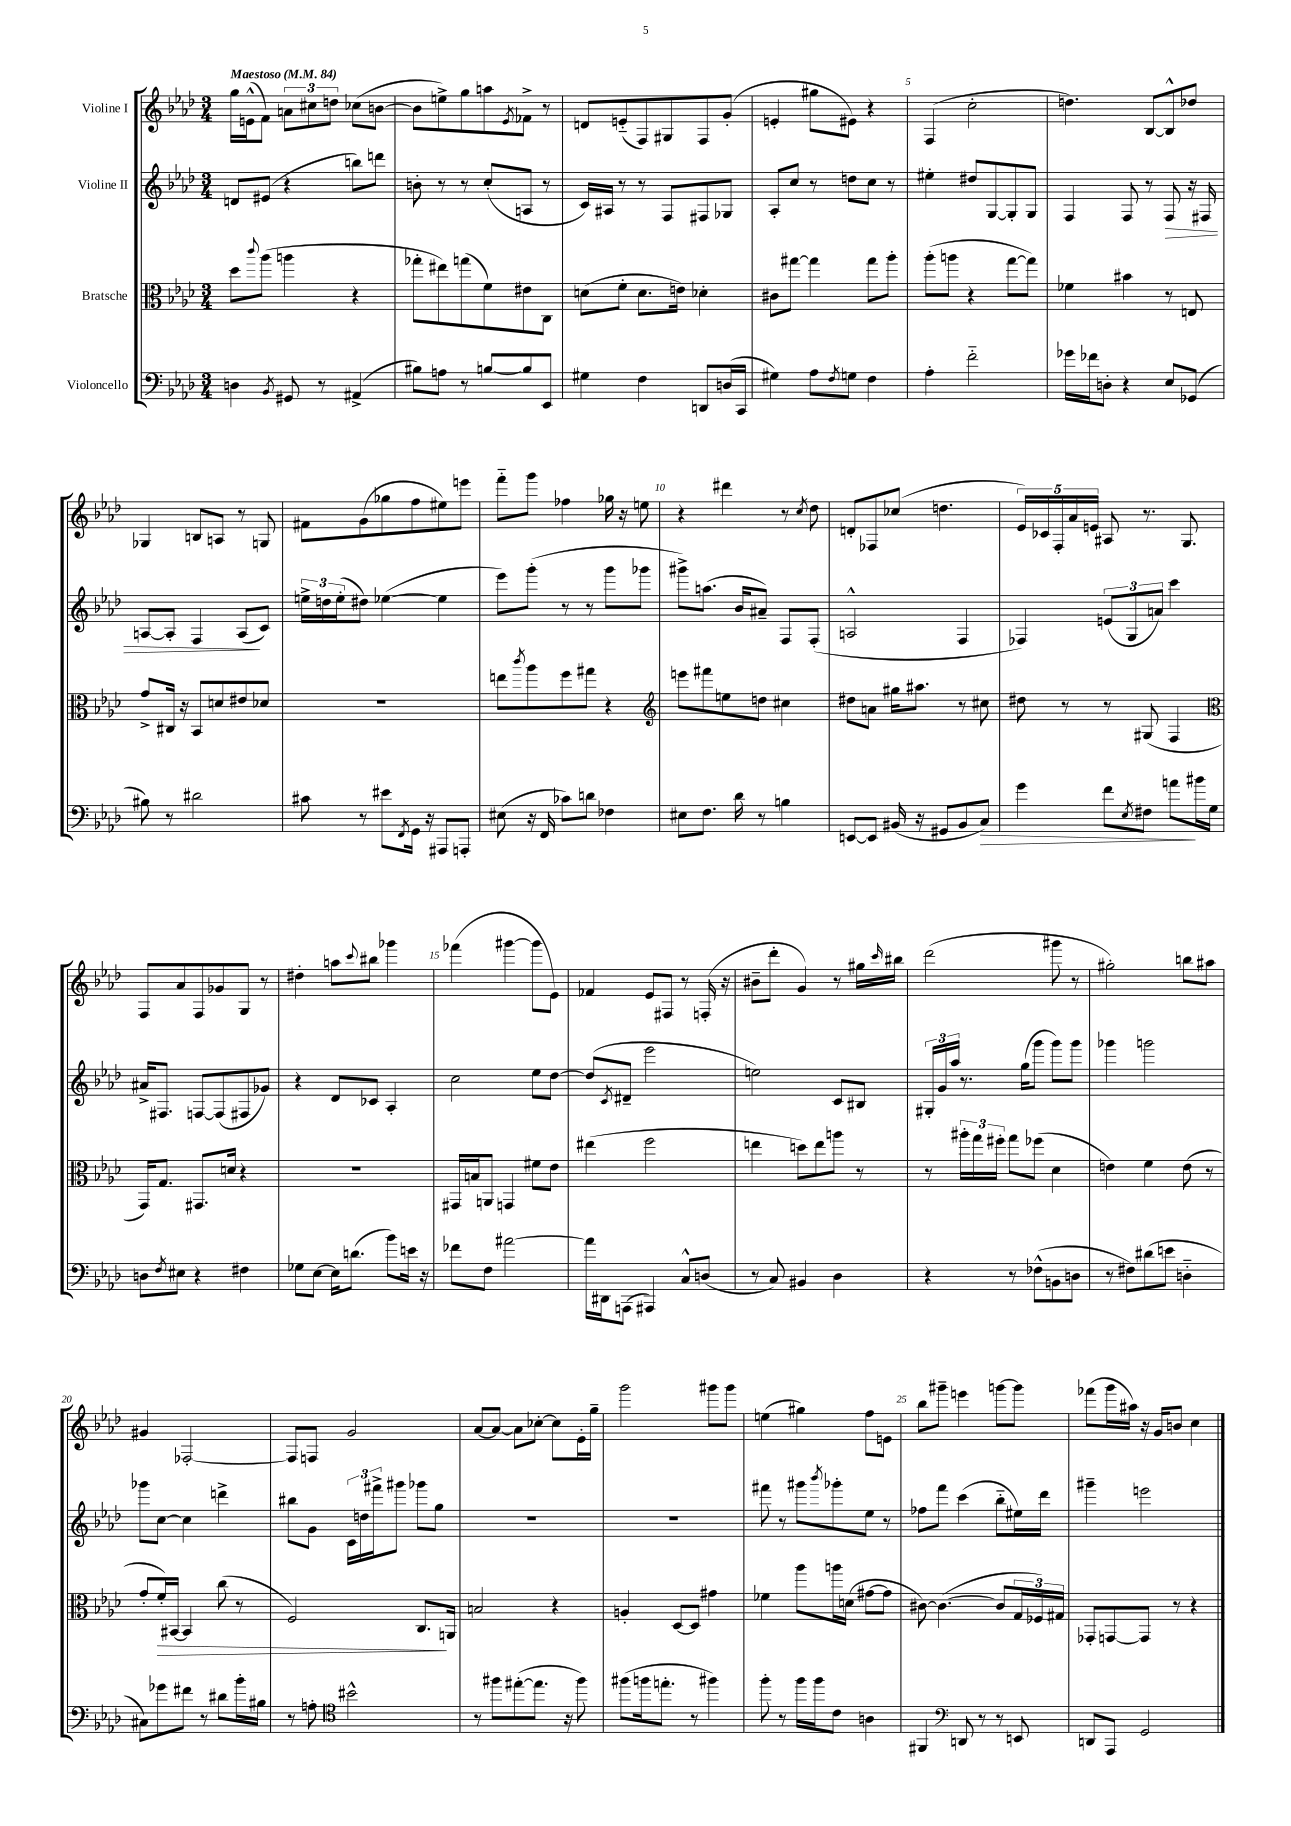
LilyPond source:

<<
\new StaffGroup <<
\new Staff = "s0" \with { instrumentName = "Violine I" } {
    \clef treble \key aes \major \numericTimeSignature \time 3/4 \tempo "Maestoso" 4 = 84
    g''16 e'16-^( f'8) \tuplet 3/2 { a'8 cis''8 d''8 } ces''8( b'8~ |
    b'8 e''8->) g''8 a''8 \acciaccatura { ees'8 } fes'8-> r8 |
    d'8 e'8-_( f8) gis8 f8 g'8-.( |
    e'4-. gis''8 eis'8) r4 |
    f4( c''2-. |
    d''4.) bes8~ bes8-^ des''8 |
    ges4 b8 a8 r8 g8 |
    fis'8 g'8( ges''8 f''8 eis''8) e'''8 |
    f'''8-_ g'''8 fes''4 ges''16 r16 e''8 |
    r4 dis'''4 r8 \acciaccatura { c''8 } des''8 |
    d'8-. fes8 ces''8( d''4. |
    \tuplet 5/4 { ees'16) ces'16 f16-. aes'16 e'16 } ais8 r8. g8. |
    f8 aes'8 f8 ges'8 g8 r8 |
    dis''4-. a''8 \appoggiatura { c'''8 } bis''8 ges'''4 |
    fes'''4( gis'''4~ gis'''8 ees'8) |
    fes'4 ees'8 fis8 r8 f16-.( r16 |
    bis'8-- des'''8-. g'4) r8 gis''16 \grace { c'''16 } bis''16 |
    des'''2( gis'''8 r8 |
    gis''2-.) b''8 ais''8 |
    gis'4 fes2~-. |
    fes8 f8 g'2 |
    aes'8~ aes'8~ aes'8 ces''8~-. ces''8 ees'16-. g''16-- |
    g'''2 gis'''8 gis'''8 |
    e''4( gis''4) f''8 e'8 |
    bes''8 gis'''8-- e'''4 g'''8~ g'''8 |
    fes'''8( g'''16 ais''16) r16 g'16 b'8 c''4 \bar "|." |
}
\new Staff = "s1" \with { instrumentName = "Violine II" } {
    \clef treble \key aes \major \numericTimeSignature \time 3/4
    d'8 eis'8( r4 b''8) d'''8 |
    b'8-. r8 r8 c''8-.( a8 r8 |
    c'16) ais16 r8 r8 f8 fis8 ges8 |
    aes8-. c''8 r8 d''8 c''8 r8 |
    eis''4-. dis''8 g8~ g8-. g8 |
    f4 f8 r8 f8\> r16 fis16 |
    a8~ a8-. f4 a8\!( c'8) |
    \tuplet 3/2 { e''16-> d''16 e''16-.( } dis''8) ees''4~( ees''4 |
    ees'''8) g'''8-.( r8 r8 g'''8 ges'''8 |
    gis'''8->) a''8.( bes'16 ais'8--) f8 f8-.( |
    a2-^ f4 |
    fes4) \tuplet 3/2 { e'8( g8 a'8) } c'''4 |
    ais'16-> fis8. f8~ f8( fis8 ges'8) |
    r4 des'8 ces'8 aes4-. |
    c''2 ees''8 des''8~ |
    des''8( \acciaccatura { c'8 } dis'8-- ees'''2 |
    e''2) c'8 bis8 |
    \tuplet 3/2 { gis16-. g'16 aes''16 } r8. g''16( g'''8 g'''8) g'''8 |
    ges'''4 g'''2 |
    ges'''8 c''8~ c''4 d'''4-> |
    bis''8 g'8 \tuplet 3/2 { c'16 d''16 fis'''16-> } gis'''8 ges'''8 g''8 |
    R2. |
    R2. |
    fis'''8 r8 gis'''8 \acciaccatura { bes'''8 } ges'''8-. ees''8 r8 |
    fes''8 f'''8 c'''4( bes''8-_ eis''16) des'''16 |
    gis'''4-- e'''2 \bar "|." |
}
\new Staff = "s2" \with { instrumentName = "Bratsche" } {
    \clef alto \key aes \major \numericTimeSignature \time 3/4
    des''8 \appoggiatura { c'''8 } aes''8( a''4 r4 |
    ges''8-. eis''8) g''8( f'8) eis'8 c8 |
    d'8( f'8-. d'8. e'16) des'4-. |
    cis'8 gis''8~ gis''4 gis''8 aes''8-. |
    aes''8-.( a''8 r4 g''8~ g''8) |
    fes'4 bis'4 r8 e8 |
    g'8-> cis16 r16 bes,8 d'8 eis'8 des'8 |
    R2. |
    e''8 \acciaccatura { c'''8 } aes''8 f''8 gis''8 r4 |
    \clef treble e'''8 fis'''8 e''8 d''8 cis''4 |
    dis''8 a'8 gis''16 ais''8. r8 cis''8 |
    dis''8 r8 r8 gis8( f4 |
    \clef alto g,16) g8. gis,8. d'16 r4 |
    R2. |
    gis,16 b16 a,8 g,4 fis'8 ees'8 |
    eis''4( f''2 |
    e''4 d''8) e''8 a''8 r8 |
    r8 \tuplet 3/2 { ais''16-. g''16 fis''16-. } g''8 fes''8( des'4 |
    e'4) f'4 e'8( r8 |
    g'8-. f'16-.\>) bis,16~ bis,4 c''8( r8 |
    f2) c8.\! a,16 |
    b2 r4 |
    a4-. des8~ des8 gis'4 |
    fes'4 aes''8 a''16 d'16( gis'8~ gis'8 |
    cis'8~) cis'4.~( cis'8 \tuplet 3/2 { g16 fes16) gis16 } |
    ges,8-. g,8~ g,8 r8 r4 \bar "|." |
}
\new Staff = "s3" \with { instrumentName = "Violoncello" } {
    \clef bass \key aes \major \numericTimeSignature \time 3/4
    d4 \acciaccatura { bes,8 } gis,8 r8 ais,4->( |
    bis8) a8 r8 b8~ b8 ees,8 |
    gis4 f4 d,8 d16( c,16 |
    gis4) aes8 \acciaccatura { f8 } g8 f4 |
    aes4-. f'2-_ |
    ges'16 fes'16 d8-. r4 ees8 ges,8( |
    bis8) r8 dis'2 |
    cis'8 r8 eis'8 \acciaccatura { f,8 } g,16 r16 ais,,8 a,,8-. |
    eis8( r16 f,16 ces'8) d'8 fes4 |
    eis8 f8. des'16 r8 b4 |
    e,8~ e,8 bis,16( r16 gis,8 bis,8 c8\>) |
    g'4 f'8 \acciaccatura { ees8 } fis8 a'8\! bis'16 g16 |
    d8 \acciaccatura { f8 } eis8 r4 fis4 |
    ges8 ees8~ ees16 d'8.( bes'8) e'16 r16 |
    fes'8 f8 ais'2~ |
    ais'16 dis,16 a,,8( ais,,4) c8-^ d8( |
    r8 c8) bis,4 des4 |
    r4 r8 fes8-^( b,8 d8 |
    r8 fis8) dis'8( e'8 d4-_ |
    cis8) ges'8 fis'8 r8 dis'8 bes'16-. bis16 |
    r8 a8-. \clef tenor bis'2-^ |
    r8 fis''8 eis''8~-.( eis''8. r16 fis''8) |
    fis''8( f''16 e''8.-. r8 fis''4) |
    f''8-. r8 f''16 f''16 c'8 a4 |
    fis,4 \clef bass d,8 r8 r8 e,8 |
    d,8 aes,,8 g,2 \bar "|." |
}
>>
>>
\layout { \context { \Score \override BarNumber.break-visibility = ##(#f #t #t) barNumberVisibility = #(every-nth-bar-number-visible 5) } }
